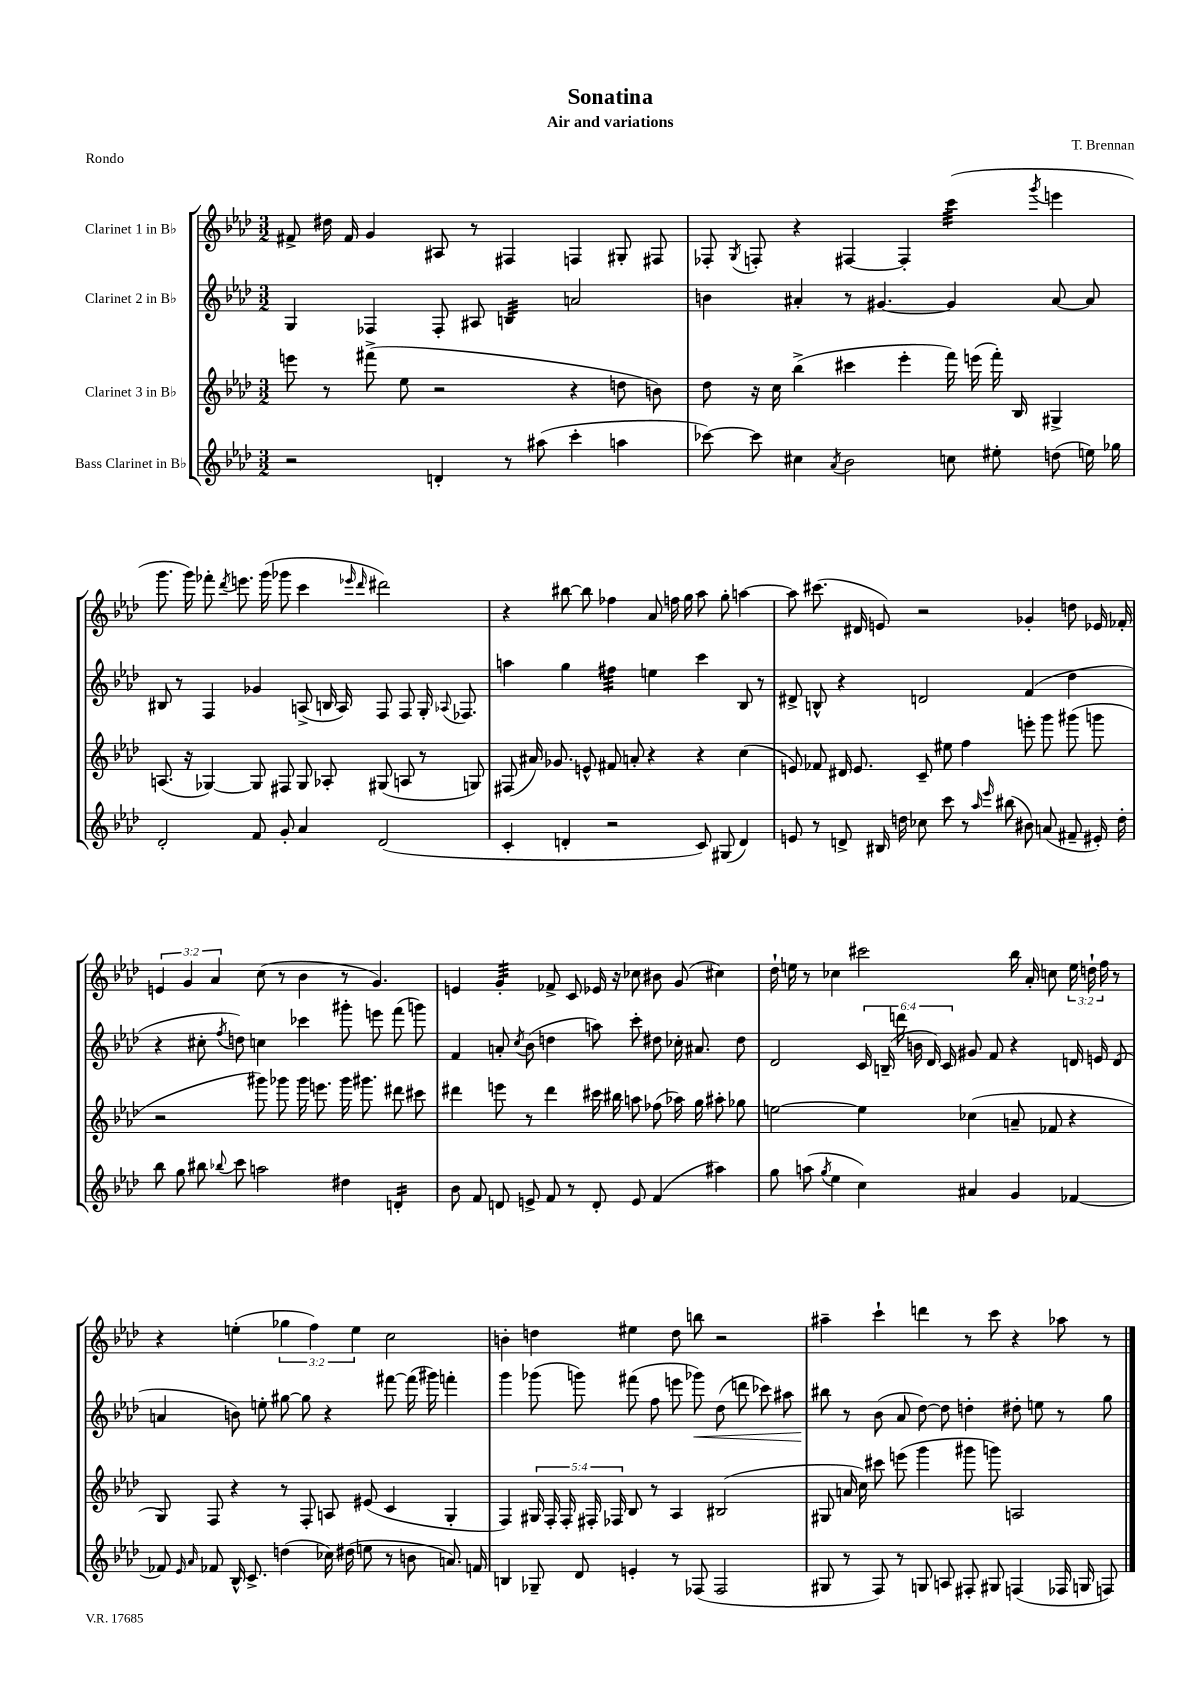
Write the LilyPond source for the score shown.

\header { title = "Sonatina" composer = "T. Brennan" subtitle = "Air and variations" piece = "Rondo" }
<<
\new StaffGroup <<
\new Staff = "s0" \with { instrumentName = "Clarinet 1 in Bb" } {
    \clef treble \key aes \major \numericTimeSignature \time 3/2 \override Staff.TupletNumber.text = #tuplet-number::calc-fraction-text
    \autoBeamOff fis'8-> dis''16 fis'16 g'4 ais8 r8 fis4 f4 gis8-. fis8 |
    fes8-. \acciaccatura { g8 } f8-. r4 fis4~ fis4-. c'''4:32( \acciaccatura { g'''8 } e'''4 |
    g'''8. g'''16) fes'''8-. \acciaccatura { des'''8 } e'''8. g'''16( ges'''8 c'''4 \grace { ees'''16 des'''16 } dis'''2) |
    r4 bis''8~ bis''8 fes''4 aes'8 f''16 g''16 aes''8 g''8-. a''4~ |
    a''8 cis'''8.( dis'16 e'8) r2 ges'4-. d''8 ees'16 fes'16-. |
    \tuplet 3/2 { e'4 g'4 aes'4 } c''8( r8 bes'4 r8 g'4.) |
    e'4 g'4:32-. fes'8-> c'8 ees'16 r16 ces''8 bis'8 g'8( cis''4) |
    des''16-! e''16 r8 ces''4 cis'''2 bes''16 aes'16-. c''8 \tuplet 3/2 { e''16 d''16-! f''16 } r8 |
    r4 e''4-.( \tuplet 3/2 { ges''4 f''4) e''4 } c''2 |
    b'4-. d''4 eis''4 d''8 b''8 r2 |
    ais''4-- c'''4-! d'''4 r8 c'''8 r4 aes''8 r8 \bar "|." |
}
\new Staff = "s1" \with { instrumentName = "Clarinet 2 in Bb" } {
    \clef treble \key aes \major \numericTimeSignature \time 3/2 \override Staff.TupletNumber.text = #tuplet-number::calc-fraction-text
    \autoBeamOff g4 fes4 fes8-. ais8 b4:32 a'2 |
    b'4 ais'4-. r8 gis'4.~ gis'4 ais'8~ ais'8 |
    bis8 r8 f4 ges'4 a8->( b16 a16) f8 f8 g16-. \appoggiatura { aes8 } fes8. |
    a''4 g''4 fis''4:32 e''4 c'''4 bes8 r8 |
    dis'8-> b8-^ r4 d'2 f'4( des''4 |
    r4 cis''8-. \acciaccatura { f''8 } d''8) c''4 ces'''4 gis'''8-. e'''8 f'''8( g'''8) |
    f'4 a'8-. \acciaccatura { c''8 } bes'8( d''4 a''8) c'''8-. dis''8 ces''16-. ais'8. dis''8 |
    des'2 \tuplet 6/4 { c'16 b16--( d'''16 b'16 des'16) c'16 } gis'8 f'8 r4 d'16 e'16 d'8( |
    a'4 b'8) e''8-. gis''8~ gis''8 r4 fis'''8~ fis'''16( gis'''16) f'''4-. |
    g'''4 ges'''8( g'''8) fis'''8( f''8 e'''8 ges'''8\<) des''8( d'''8 ces'''8) ais''8 |
    bis''8\! r8 bes'8( aes'8 des''8~) des''8 d''4-. dis''8-. e''8 r8 g''8 \bar "|." |
}
\new Staff = "s2" \with { instrumentName = "Clarinet 3 in Bb" } {
    \clef treble \key aes \major \numericTimeSignature \time 3/2 \override Staff.TupletNumber.text = #tuplet-number::calc-fraction-text
    \autoBeamOff e'''8 r8 fis'''8->( ees''8 r2 r4 d''8 b'8) |
    des''8 r16 c''16 bes''4->( cis'''4 ees'''4-. f'''16) e'''16( f'''16-.) bes16 gis4-> |
    a8.( r16 ges4~) ges8 fis8 ges8 aes8-. gis8( a8 r8 g8) |
    fis8( ais'16) ges'8. e'8-^ fis'8 a'8-. r4 r4 c''4( |
    e'8) fes'8 dis'16 e'8. c'8-- eis''8 f''4 e'''8-. g'''8 gis'''8( g'''8 |
    r2 gis'''8) ges'''8 ges'''16 e'''8. ges'''16 gis'''8. dis'''8 cis'''8 |
    dis'''4 e'''8 r8 dis'''4 cis'''16 bis''16 a''8 fes''8( aes''16) g''16 ais''8-. ges''8 |
    e''2~ e''4 ces''4( a'8-- fes'8 r4 |
    g8) f8 r4 r8 f8-. a8 eis'8( c'4 g4-. |
    f4) \tuplet 5/4 { gis16 f16-. f16-. fis16-. fes16 } bes8 r8 aes4 bis2( |
    gis8 a'16 c''16) cis'''8 e'''8( g'''4 gis'''8 g'''8) a2 \bar "|." |
}
\new Staff = "s3" \with { instrumentName = "Bass Clarinet in Bb" } {
    \clef treble \key aes \major \numericTimeSignature \time 3/2
    \autoBeamOff r2 d'4-. r8 ais''8( c'''4-. a''4 |
    ces'''8~) ces'''8 cis''4 \acciaccatura { aes'8 } bes'2 c''8 eis''8-. d''8( e''16) ges''16 |
    des'2-. f'8 g'8-. aes'4 des'2( |
    c'4-. d'4-. r2 c'8) gis8( d'4) |
    e'8 r8 d'8-> bis16 d''16 ces''8 c'''8 r8 \grace { aes''16 ees'''16 } bis''8( bis'8) a'8( fis'8-- eis'16-.) d''16-. |
    bes''8 g''8 bis''8 \appoggiatura { bes''8 } c'''8 a''2 dis''4 d'4:16-. |
    bes'8 f'8 d'8 e'8-> f'8 r8 d'8-. e'8 f'4( ais''4) |
    g''8 a''8( \acciaccatura { g''8 } ees''4 c''4) ais'4 g'4 fes'4~ |
    fes'8 \grace { ees'16 aes'16 } fes'8 bes16-^ c'8.-> d''4( ces''16) dis''16( e''8 r8 b'8 a'8.) f'16 |
    b4 ges8-- des'8 e'4-. r8 fes8( fes2 |
    gis8 r8 f8) r8 g8 a8 fis8-. gis8 f4( fes16 g16 f8) \bar "|." |
}
>>
>>
\layout { \context { \Score \remove "Bar_number_engraver" } }
